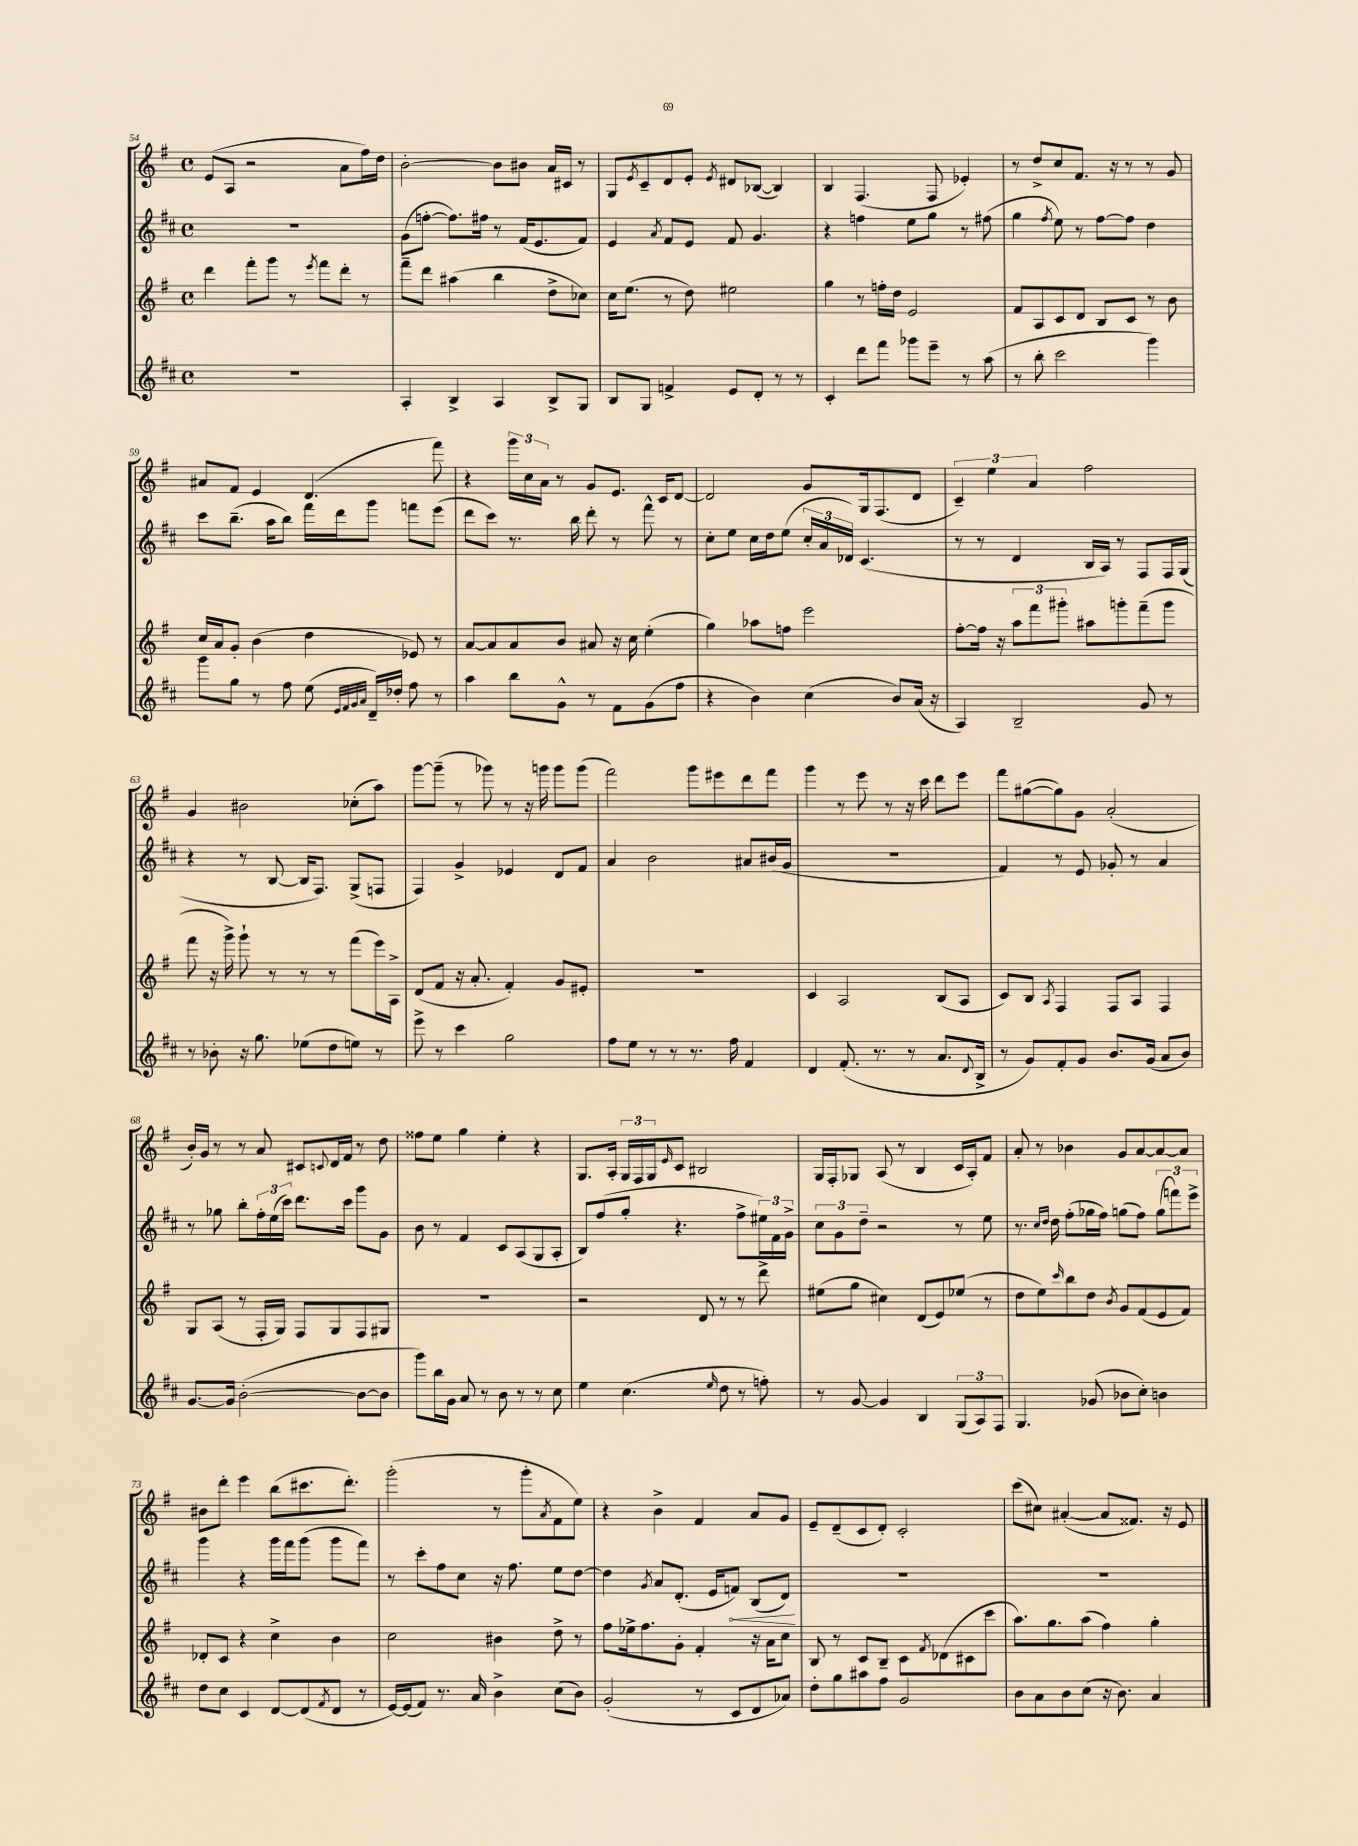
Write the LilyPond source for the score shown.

<<
\new StaffGroup <<
\new Staff = "s0" {
    \clef treble \key g \major \defaultTimeSignature \time 4/4
    e'8( a8 r2 a'8 fis''16) d''16 |
    b'2~-. b'8 bis'8 a'16 cis'16 r8 |
    g8 \acciaccatura { e'8 } c'8-- d'8 e'8-. \acciaccatura { e'8 } dis'8 bes8~( bes4) |
    b4 fis4.( fis8 ees'4-.) |
    r8 d''8-> c''8 fis'8. r16 r8 r8 g'8 |
    ais'8 fis'8 e'4 d'4.( fis'''8) |
    r4 \tuplet 3/2 { g'''16 c''16 a'16 } r8 g'8 e'8. c'16 d'8~ |
    d'2 g'8 g16 fis8.( d'8 |
    \tuplet 3/2 { c'4--) e''4 a'4 } fis''2 |
    g'4 bis'2 ces''8-.( a''8) |
    g'''8~ g'''8--( r8 ges'''8) r8 r16 g'''16 g'''8 g'''8( |
    fis'''2) g'''8 eis'''8 d'''8 fis'''8 |
    g'''4 r8 e'''8 r8 r16 c'''16 d'''8 e'''8 |
    fis'''8 gis''8~( gis''8) g'8 a'2-.( |
    b'16-.) g'16 r8 r8 a'8 cis'8 \appoggiatura { c'8 } d'16 fis'16 r8 d''8 |
    fisis''8 e''8 g''4 e''4-. r4 |
    g8. a16-. \tuplet 3/2 { g16 fis16 g16 } \grace { e'16 } c'8 bis2 |
    g16 fis16-. ges8 a8( r8 b4 c'16 a16-.) fis'8 |
    a'8-. r8 bes'4 g'8 a'8~ a'8~ a'8 |
    bis'8 d'''8-. e'''4 b''8( cis'''8. d'''8.-.) |
    g'''2-.( r8 g'''8-. \acciaccatura { a'8 } fis'8 e''8) |
    r4 b'4-> fis'4 a'8 g'8 |
    e'8-- d'8--( c'8 d'8-.) c'2-. |
    c'''8( cis''8) ais'4~-.( ais'8 fisis'8.) r16 e'8 \bar "|." |
}
\new Staff = "s1" {
    \clef treble \key d \major \defaultTimeSignature \time 4/4
    R1 |
    g'8( f''8~-. f''8.) fis''16 r8 fis'16( e'8. fis'8) |
    e'4 \acciaccatura { a'8 } fis'8 e'8 fis'8 g'4. |
    r4 f''4 e''8 g''8 r8 fis''8( |
    g''4 \acciaccatura { fis''8 } e''8) r8 fis''8~ fis''8 d''4 |
    cis'''8 b''8.--( a''16 b''8) fis'''16 d'''16 g'''8 f'''8 e'''8( |
    d'''8 cis'''8) r8. b''16 d'''8-. r8 fis'''8-^ r8 |
    cis''8-. e''8 cis''16 d''16 e''8( \tuplet 3/2 { cis''16-. a'16 des'16) } cis'4.( |
    r8 r8 d'4 b16 a16) r8 fis8 fis16 g16( |
    r4 r8 b8~ b16 fis8.) g8->( f8 |
    fis4) g'4-> ees'4 d'8 fis'8 |
    a'4 b'2 ais'8 bis'16( g'16 |
    R1 |
    fis'4) r8 e'8 ges'8-. r8 a'4 |
    r8 ges''8 b''8-. \tuplet 3/2 { fis''16-. e''16( cis'''16) } d'''8. cis'''16 g'''8 g'8 |
    b'8 r8 fis'4 cis'8 a8( g8 a8-. |
    b8) fis''8( g''8-. r4. fis''8-> \tuplet 3/2 { eis''16) fis'16 g'16-> } |
    \tuplet 3/2 { cis''8 g'8 d''8-- } r2 r8 e''8 |
    r8. \grace { cis''16 d''16 } d''16 fis''8-.( ges''16 fis''16) g''8( fis''8) \tuplet 3/2 { g''8( f'''8) e'''8-> } |
    g'''4 r4 g'''16 fis'''16 g'''8( g'''8 fis'''8) |
    r8 cis'''8-. fis''8 cis''8 r16 fis''8. e''8 d''8~ |
    d''4 \acciaccatura { g'8 } a'8 d'8.-.( e'16 \once \override Hairpin.circled-tip = ##t f'8\<) b8( d'8\!) |
    R1 |
    R1 \bar "|." |
}
\new Staff = "s2" {
    \clef treble \key g \major \defaultTimeSignature \time 4/4
    d'''4 fis'''8-. g'''8 r8 \acciaccatura { e'''8 } fis'''8 d'''8-. r8 |
    fis'''8-- d'''8 ais''4( b''4 d''8-> ces''8) |
    c''16 e''8.( r8 d''8) eis''2 |
    g''4 r8 f''16-. d''16 e'2 |
    fis'8 a8 c'8 d'8 b8 c'8 r8 b'8 |
    c''16 a'16 g'8-. b'4( d''4 ees'8) r8 |
    a'8~ a'8 a'8 b'8 ais'8 r16 c''16 e''4-.( |
    g''4) aes''8 f''8 e'''2 |
    fis''8~-. fis''16 r16 \tuplet 3/2 { a''8 fis'''8 gis'''8-. } ais''8 g'''8-. fis'''8--( g'''8 |
    fis'''8 r16 g'''16->) g'''8-! r8 r8 r8 fis'''8( e'''16) a16-> |
    d'8( fis'8 r16 a'8.-. fis'4-.) g'8 eis'8-. |
    R1 |
    c'4 a2 b8( a8 |
    c'8) b8 \acciaccatura { a8 } fis4 fis8 a8 fis4 |
    g8 a8( r8 fis16-. g16) fis8 g8 fis8 gis8 |
    R1 |
    r2 d'8 r8 r8 d'''8-> |
    eis''8( g''8 cis''4) d'8( e'8) ees''8( r8 |
    d''8 e''8) \grace { c'''16 } b''8 d''8 \acciaccatura { b'8 } g'8 fis'8( e'8 fis'8) |
    des'8-. c'8 r4 c''4-> b'4 |
    c''2 bis'4 d''8-> r8 |
    fis''8 ees''16-> fis''8. g'8-. fis'4-. r16 a'16 c''8 |
    b8 r8 c'8 b8-- c'8 \acciaccatura { fis'8 } des'8( cis'8 c'''8 |
    a''8.) g''8. a''8( fis''4) g''4-. \bar "|." |
}
\new Staff = "s3" {
    \clef treble \key d \major \defaultTimeSignature \time 4/4
    R1 |
    a4-. b4-> a4 b8-> g8 |
    b8 g8 f'4-> e'8 d'8-. r8 r8 |
    cis'4-. d'''8 fis'''8 ges'''8 e'''8-- r8 a''8( |
    r8 b''8-. cis'''2 g'''4) |
    g'''8 g''8 r8 fis''8 e''8( \grace { e'32 fis'32 g'32 a'32 } d'16--) des''16-. fis''8 r8 |
    a''4 b''8 g'8-^ r8 fis'8 g'8( fis''8 |
    r4 b'4) cis''4( b'8) a'16( r16 |
    a4) b2-- g'8 r8 |
    r8 bes'8-. r16 g''8. ees''8( d''8 e''8) r8 |
    e'''8-> r8 cis'''4 g''2 |
    fis''8 e''8 r8 r8 r8. fis''16 fis'4 |
    d'4 fis'8.-.( r8. r8 a'8. \appoggiatura { d'8 } b16-> |
    r8 g'8) fis'8-. g'8 b'8. g'16( a'8 b'8) |
    g'8.~ g'16 b'2~-.( b'8~ b'8 |
    g'''8) b''16 g'16 a'8 r8 b'8 r8 r8 cis''8 |
    e''4 cis''4.( \grace { e''16 } d''8 r8 f''8-.) |
    r8 g'8~ g'4 b4 \tuplet 3/2 { g8( a8) fis8 } |
    g4. ges'8( bes'8 cis''8-.) b'4 |
    d''8 cis''8 cis'4 d'8~ d'8( \acciaccatura { fis'8 } d'8 r8 |
    e'16~) e'16( fis'8) r8. a'16 b'4-> cis''8( b'8) |
    g'2-.( r8 cis'8 d'8 aes'8) |
    d''8-. g''8 ais''8 fis''8 g'2 |
    b'8 a'8 b'8 cis''8( r16 b'8.) a'4 \bar "|." |
}
>>
>>
\layout { \context { \Score currentBarNumber = #54 } }
